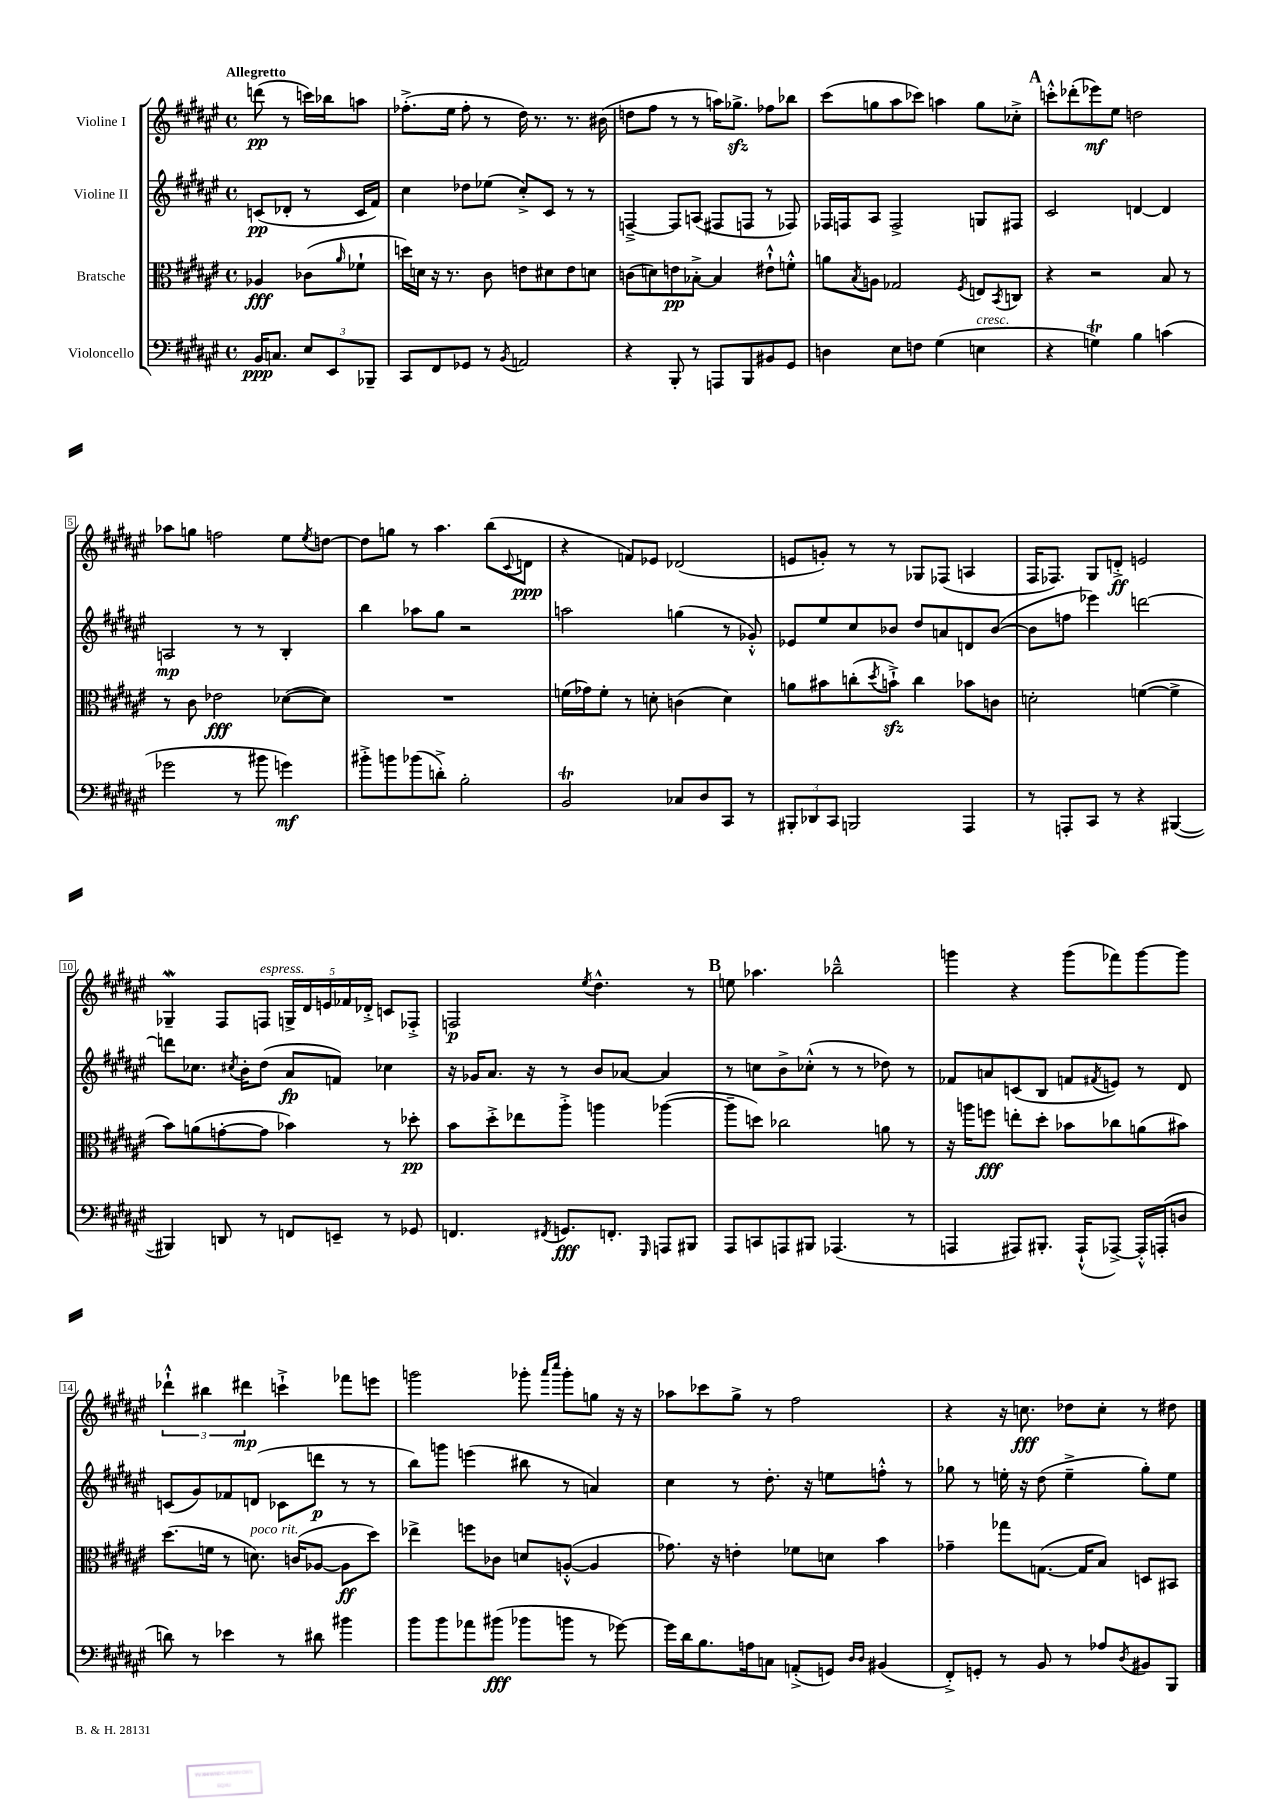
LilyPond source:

<<
\new StaffGroup <<
\new Staff = "s0" \with { instrumentName = "Violine I" } {
    \clef treble \key fis \major \defaultTimeSignature \time 4/4 \partial 2 \tempo "Allegretto"
    d'''8\pp( r8 c'''16) bes''16 a''8 |
    fes''8.-.->( eis''16 fes''8-. r8 dis''16) r8. r8. bis'16( |
    d''8 fis''8 r8 r8 a''16) ges''8.->\sfz fes''8 bes''8 |
    cis'''8( g''8 ais''8 ces'''8) a''4 g''8 ces''8-.-> |
    \mark \markup { \bold "A" } c'''8-.-^ des'''8-.( ees'''8\mf) eis''8 d''2 |
    aes''8 g''8 f''2 eis''8 \acciaccatura { eis''8 } d''8~ |
    d''8 g''8 r8 ais''4. b''8( \appoggiatura { cis'8 } d'8\ppp |
    r4 f'8) ees'8 des'2( |
    e'8 g'8-.) r8 r8 ges8 fes8( a4 |
    fis16 fes8.) gis8 d'8-.->\ff e'2 |
    ges4--\mordent fis8 f8^\markup { \italic "espress." } \tuplet 5/4 { g16-> dis'16 e'16 fes'16 des'16-.-> } c'8 fes8-.-> |
    f2\p \acciaccatura { eis''8 } dis''4.-^ r8 |
    \mark \markup { \bold "B" } e''8 aes''4. bes''2---^ |
    g'''4 r4 g'''8( fes'''8) g'''8~ g'''8 |
    \tuplet 3/2 { des'''4-!-^ bis''4 dis'''4\mp } c'''4-!-> fes'''8 e'''8 |
    g'''2 ges'''8-. \grace { ais'''16 cis''''16 } ges'''8-. g''8 r16 r16 |
    aes''8 ces'''8 gis''8-> r8 fis''2 |
    r4 r16 c''8.\fff des''8 c''8-. r8 dis''8 \bar "|." |
}
\new Staff = "s1" \with { instrumentName = "Violine II" } {
    \clef treble \key fis \major \defaultTimeSignature \time 4/4 \partial 2
    c'8\pp( des'8-. r8 c'16 fis'16) |
    cis''4 des''8 ees''8( cis''8-.->) cis'8 r8 r8 |
    f4~---> f8 a8( fis8 f8 r8 fes8) |
    fes16 f16 ais8 f2-> g8 fis8 |
    \mark \markup { \bold "A" } cis'2 d'4~ d'4 |
    a2\mp r8 r8 b4-. |
    b''4 aes''8 gis''8 r2 |
    a''2 g''4( r8 ges'8-.-^) |
    ees'8 eis''8 cis''8 bes'8 dis''8 a'8 d'8 bes'8~( |
    bes'8 f''8 ees'''4) d'''2~ |
    d'''8 ces''8. \acciaccatura { cis''8 } b'16-. dis''8( ais'8\fp f'8) ces''4 |
    r16 ges'16 ais'8. r16 r8 b'8 aes'8~ aes'4 |
    \mark \markup { \bold "B" } r8 c''8 b'8-> ces''8-.-^( r8 r8 des''8) r8 |
    fes'8 a'8 c'8( b8 f'8 \acciaccatura { fis'8 } e'8) r8 dis'8 |
    c'8( gis'8) fes'8 d'8( ces'8 d'''8\p r8 r8 |
    b''8) g'''8 e'''4( bis''8 r8 a'4) |
    cis''4 r8 dis''8.-. r16 e''8 f''8-.-^ r8 |
    ges''8 r8 e''16-. r16 dis''8( e''4---> ges''8-.) e''8 \bar "|." |
}
\new Staff = "s2" \with { instrumentName = "Bratsche" } {
    \clef alto \key fis \major \defaultTimeSignature \time 4/4 \partial 2
    aes4\fff ces'8( \grace { ais'16 } fes'8-! |
    d''16) d'16 r16 r8. cis'8 e'8 dis'8 e'8 d'8 |
    c'8( d'8) e'8\pp bes8~-.-> bes4 eis'8-!-^ f'8-.-^ |
    a'8 \acciaccatura { b8 } a8 ges2 \acciaccatura { fis8 } e8 \acciaccatura { b,8 } c8 |
    \mark \markup { \bold "A" } r4 r2 b8 r8 |
    r8 cis'8 ees'2\fff des'8~( des'8) |
    R1 |
    f'16( ges'16) f'8-. r8 d'8-. c'4( d'4) |
    a'8 bis'8 c''8-.( \acciaccatura { dis''8 } b'8-!->\sfz) c''4 bes'8 c'8 |
    d'2-. f'4~( f'4-> |
    b'8) a'8( g'8~-. g'8 bes'4) r8 des''8-.\pp |
    b'8 dis''8-.-> ees''8 ais''8-.-> a''4 aes''4~( |
    \mark \markup { \bold "B" } aes''8-- d''8) ces''2 a'8 r8 |
    r16 a''16 f''8\fff e''8-. dis''8-. bes'8 ces''8 a'8( bis'8) |
    dis''8.( f'16 r8 d'8.^\markup { \italic "poco rit." }) c'16( aes8~ aes8\ff dis''8) |
    ees''4-> f''8 ces'8 d'8 a8~-.-^( a4 |
    ges'8.) r16 e'4-. fes'8 d'8 b'4 |
    ges'4-- ges''8 g8.~( g16 b8) d8 bis,8 \bar "|." |
}
\new Staff = "s3" \with { instrumentName = "Violoncello" } {
    \clef bass \key fis \major \defaultTimeSignature \time 4/4 \partial 2
    b,16\ppp c8. \tuplet 3/2 { eis8 eis,8 bes,,8-- } |
    cis,8 fis,8 ges,8 r8 \acciaccatura { b,8 } a,2 |
    r4 b,,8-. r8 a,,8 b,,8 bis,8 gis,8 |
    d4 eis8 f8 gis4( e4^\markup { \italic "cresc." } |
    \mark \markup { \bold "A" } r4 g4\trill) b4 c'4( |
    ges'2 r8 bis'8 g'4\mf) |
    bis'8-.-> b'8 bes'8( d'8-.->) b2-. |
    b,2\trill ces8 dis8 cis,8 r8 |
    \tuplet 3/2 { bis,,8-. des,8 cis,8 } b,,2 ais,,4 |
    r8 a,,8-. cis,8 r8 r4 bis,,4~( |
    bis,,4) d,8 r8 f,8 e,8-- r8 ges,8 |
    f,4. \acciaccatura { fis,8 } g,8.\fff f,8.-. \grace { gis,,16 } a,,8 bis,,8 |
    \mark \markup { \bold "B" } ais,,8 c,8 a,,8 bis,,8 aes,,4.( r8 |
    a,,4 ais,,8) bis,,8.-. ais,,16-!-^( aes,,8~->) aes,,16-.-^ a,,16-.( d8 |
    d'8) r8 ees'4 r8 dis'8 bis'4 |
    b'8 b'8 aes'8 bis'8\fff( bes'8 b'8 r8 ges'8~) |
    ges'16 dis'16 b8. a16 c8 a,8-.->( g,8) \grace { dis16 dis16 } bis,4( |
    fis,8-.->) g,8-. r8 b,8 r8 aes8 \acciaccatura { dis8 } bis,8 b,,8 \bar "|." |
}
>>
>>
\layout { \context { \Score \override BarNumber.stencil = #(make-stencil-boxer 0.1 0.3 ly:text-interface::print) } }
